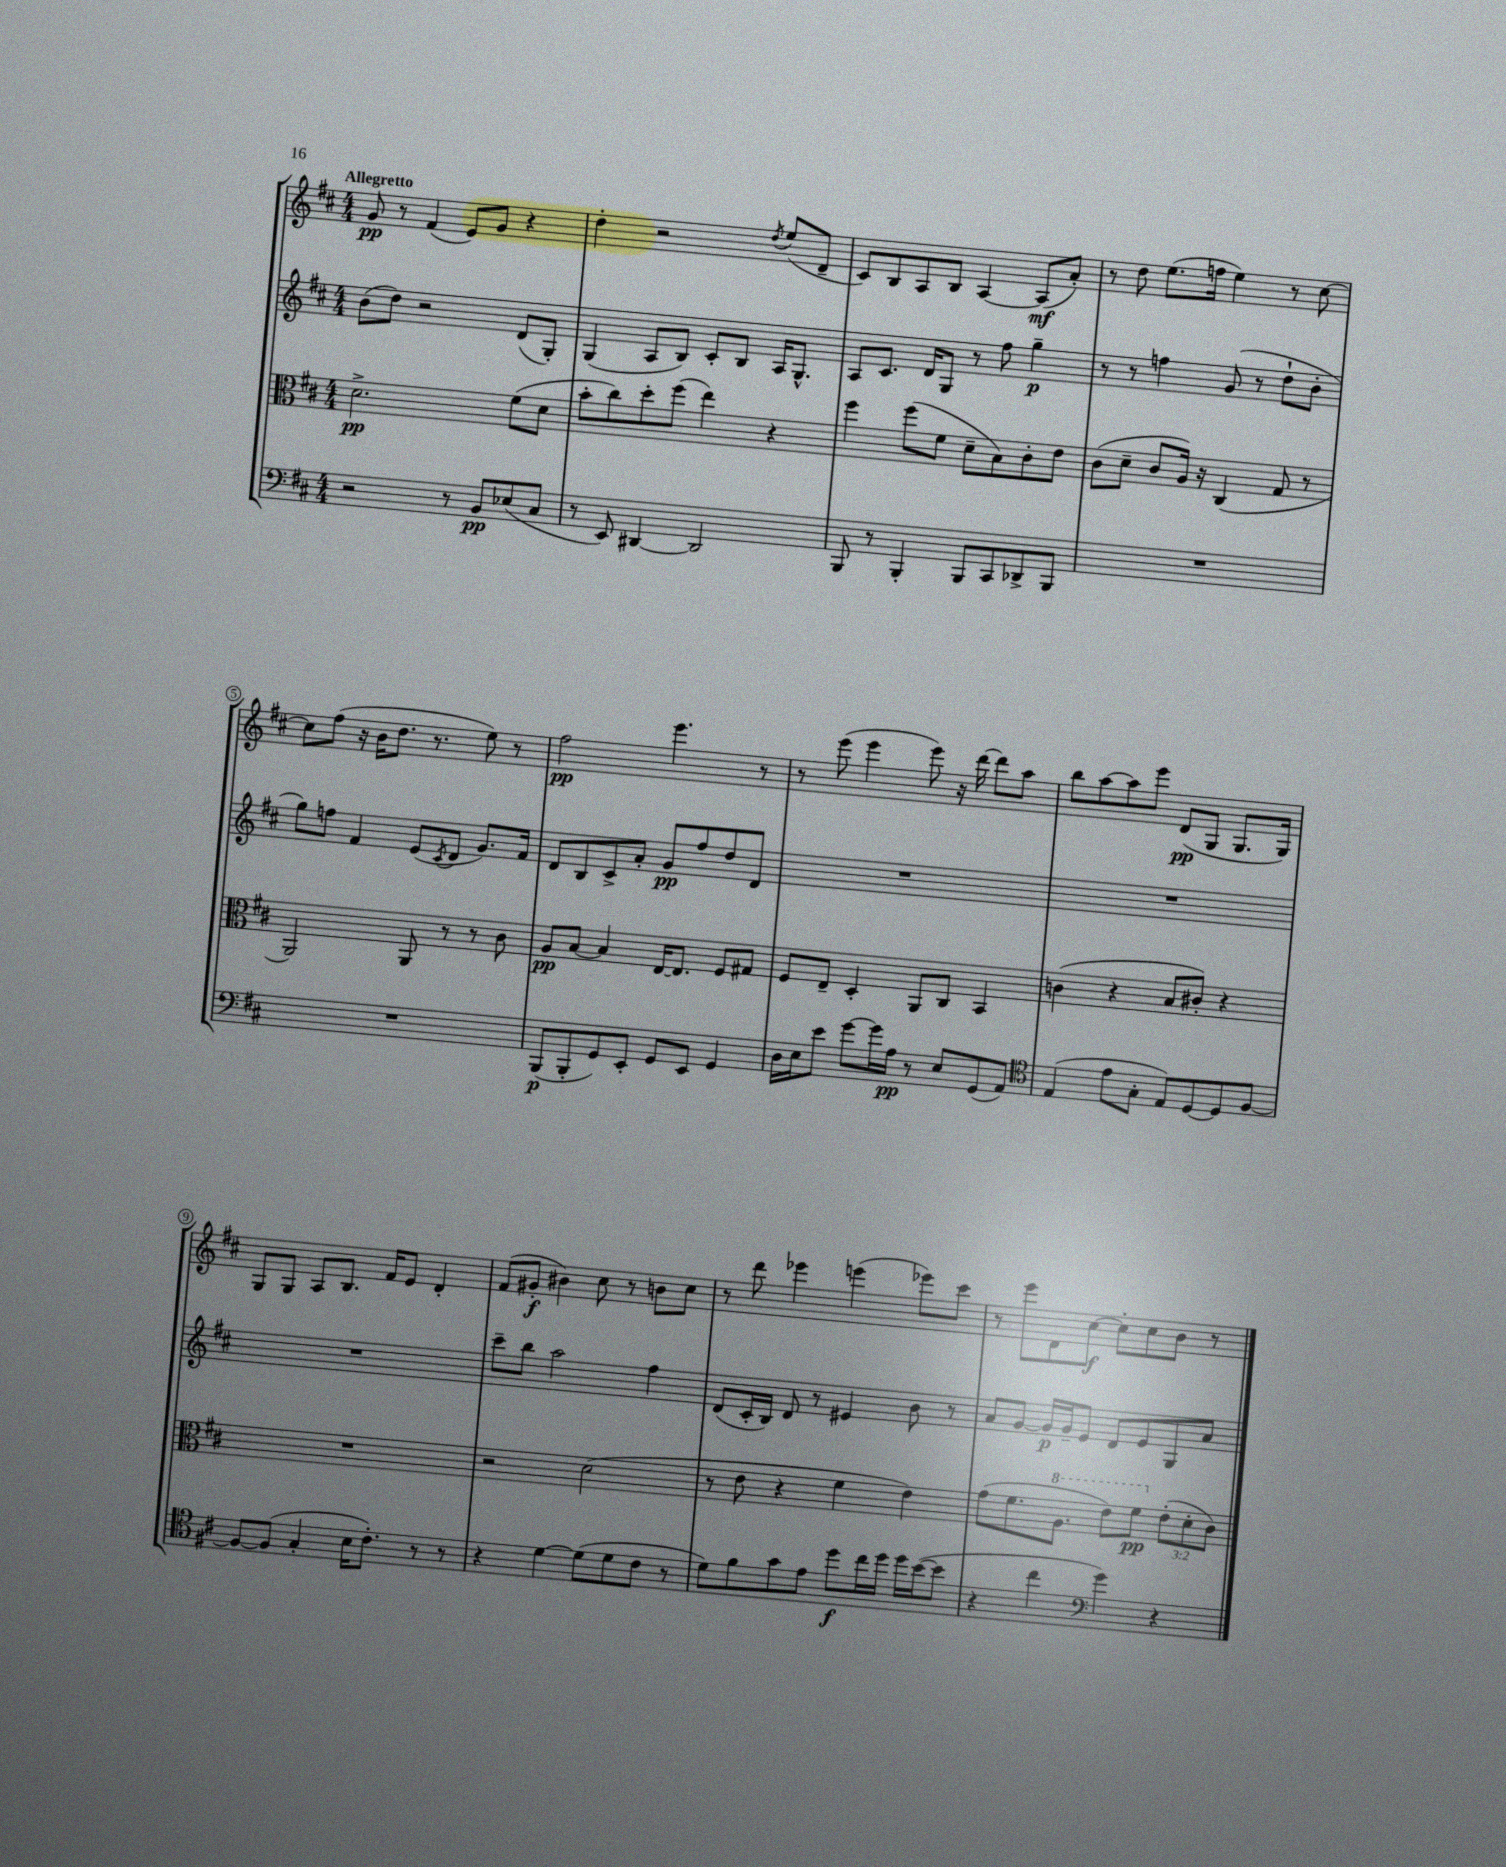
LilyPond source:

<<
\new StaffGroup <<
\new Staff = "s0" {
    \clef treble \key d \major \numericTimeSignature \time 4/4 \tempo "Allegretto"
    g'8\pp r8 fis'4( e'8) g'8 r4 |
    d''4-. r2 \acciaccatura { d''8 } e''8( d'8-- |
    cis'8) b8 a8 b8 a4~ a8\mf( a'8-.) |
    r8 d''8 e''8.( f''16 e''4) r8 cis''8~ |
    cis''8 fis''8( r16 b'16 d''8. r8. e''8) r8 |
    fis''2\pp e'''4. r8 |
    r8 e'''8( e'''4 e'''8) r16 d'''16~ d'''8 a''8 |
    b''8 a''8~ a''8 e'''8 d'8\pp( g8 g8. g16) |
    g8 g8 a8 b8. fis'16 e'8 d'4-. |
    fis'8( gis'8-.\f bis'4) cis''8 r8 b'8 cis''8 |
    r8 d'''8 ees'''4 e'''4( ees'''8) cis'''8 |
    r8 e'''8 d'8 cis''8~\f cis''8-. cis''8 b'8 r8 \bar "|." |
}
\new Staff = "s1" {
    \clef treble \key d \major \numericTimeSignature \time 4/4
    b'8( d''8) r2 d'8( g8-.) |
    g4( a8 b8) cis'8-. b8 a16 g8.-^ |
    a8 cis'8. d'16 g8 r8 fis''8 g''4--\p |
    r8 r8 f''4 g'8( r8 d''8-! b'8-. |
    g''8) f''8 fis'4 e'8( \acciaccatura { cis'8 } d'8 g'8.) fis'16 |
    d'8 b8 cis'8-> a'8-. g'8\pp fis''8 d''8 d'8 |
    R1 |
    R1 |
    R1 |
    cis'''8-- b''8 a''2 fis''4 |
    d'8( cis'16-. b16) d'8 r8 eis'4 b'8 r8 |
    a'8 g'8~ g'16\p g'16-- e'8 d'8 e'8 g8 a'8 \bar "|." |
}
\new Staff = "s2" {
    \clef alto \key d \major \numericTimeSignature \time 4/4 \override Staff.TupletNumber.text = #tuplet-number::calc-fraction-text
    d'2.->\pp fis'8( d'8 |
    b'8-. cis''8) d''8-. fis''8( e''4) r4 |
    fis''4 fis''8( fis'8 d'8-- b8) cis'8-. e'8 |
    cis'8( d'8-- cis'8 a16) r16 cis4( g8 r8 |
    a,2) a,8 r8 r8 cis'8 |
    a8\pp b8~ b4 e16~ e8. fis8 gis8 |
    fis8 e8-- d4-. a,8 cis8 b,4 |
    c'4( r4 b8 cis'8-.) r4 |
    R1 |
    r2 d'2( |
    r8 e'8 r4 fis'4 e'4) |
    g'8( fis'8. \ottava #1 a'8. e''8) fis''8\pp \ottava #0 \tuplet 3/2 { e'8-.( d'8-. cis'8) } \bar "|." |
}
\new Staff = "s3" {
    \clef bass \key d \major \numericTimeSignature \time 4/4
    r2 r8 b,8\pp ees8( cis8 |
    r8 e,8) dis,4~ dis,2 |
    b,,8 r8 b,,4-. b,,8 cis,8 des,8-> b,,8 |
    R1 |
    R1 |
    b,,8\p( b,,8-. g,8) e,8-. g,8 e,8 g,4 |
    d16 e16 e'8 g'8~ g'16 a16\pp r8 e8 g,8( a,8) |
    \clef tenor e4( e'8 g8-. e8) d8~ d8 fis8~ |
    fis8~ fis8( g4-. b16 cis'8.-.) r8 r8 |
    r4 d'4~ d'8( d'8 cis'8 r8 |
    d'8) fis'8 g'8 e'8 d''8\f cis''16 d''16 d''16 b'16~( b'8 |
    r4 cis''4 \clef bass g'4) r4 \bar "|." |
}
>>
>>
\layout { \context { \Score \override BarNumber.stencil = #(make-stencil-circler 0.1 0.3 ly:text-interface::print) } }
